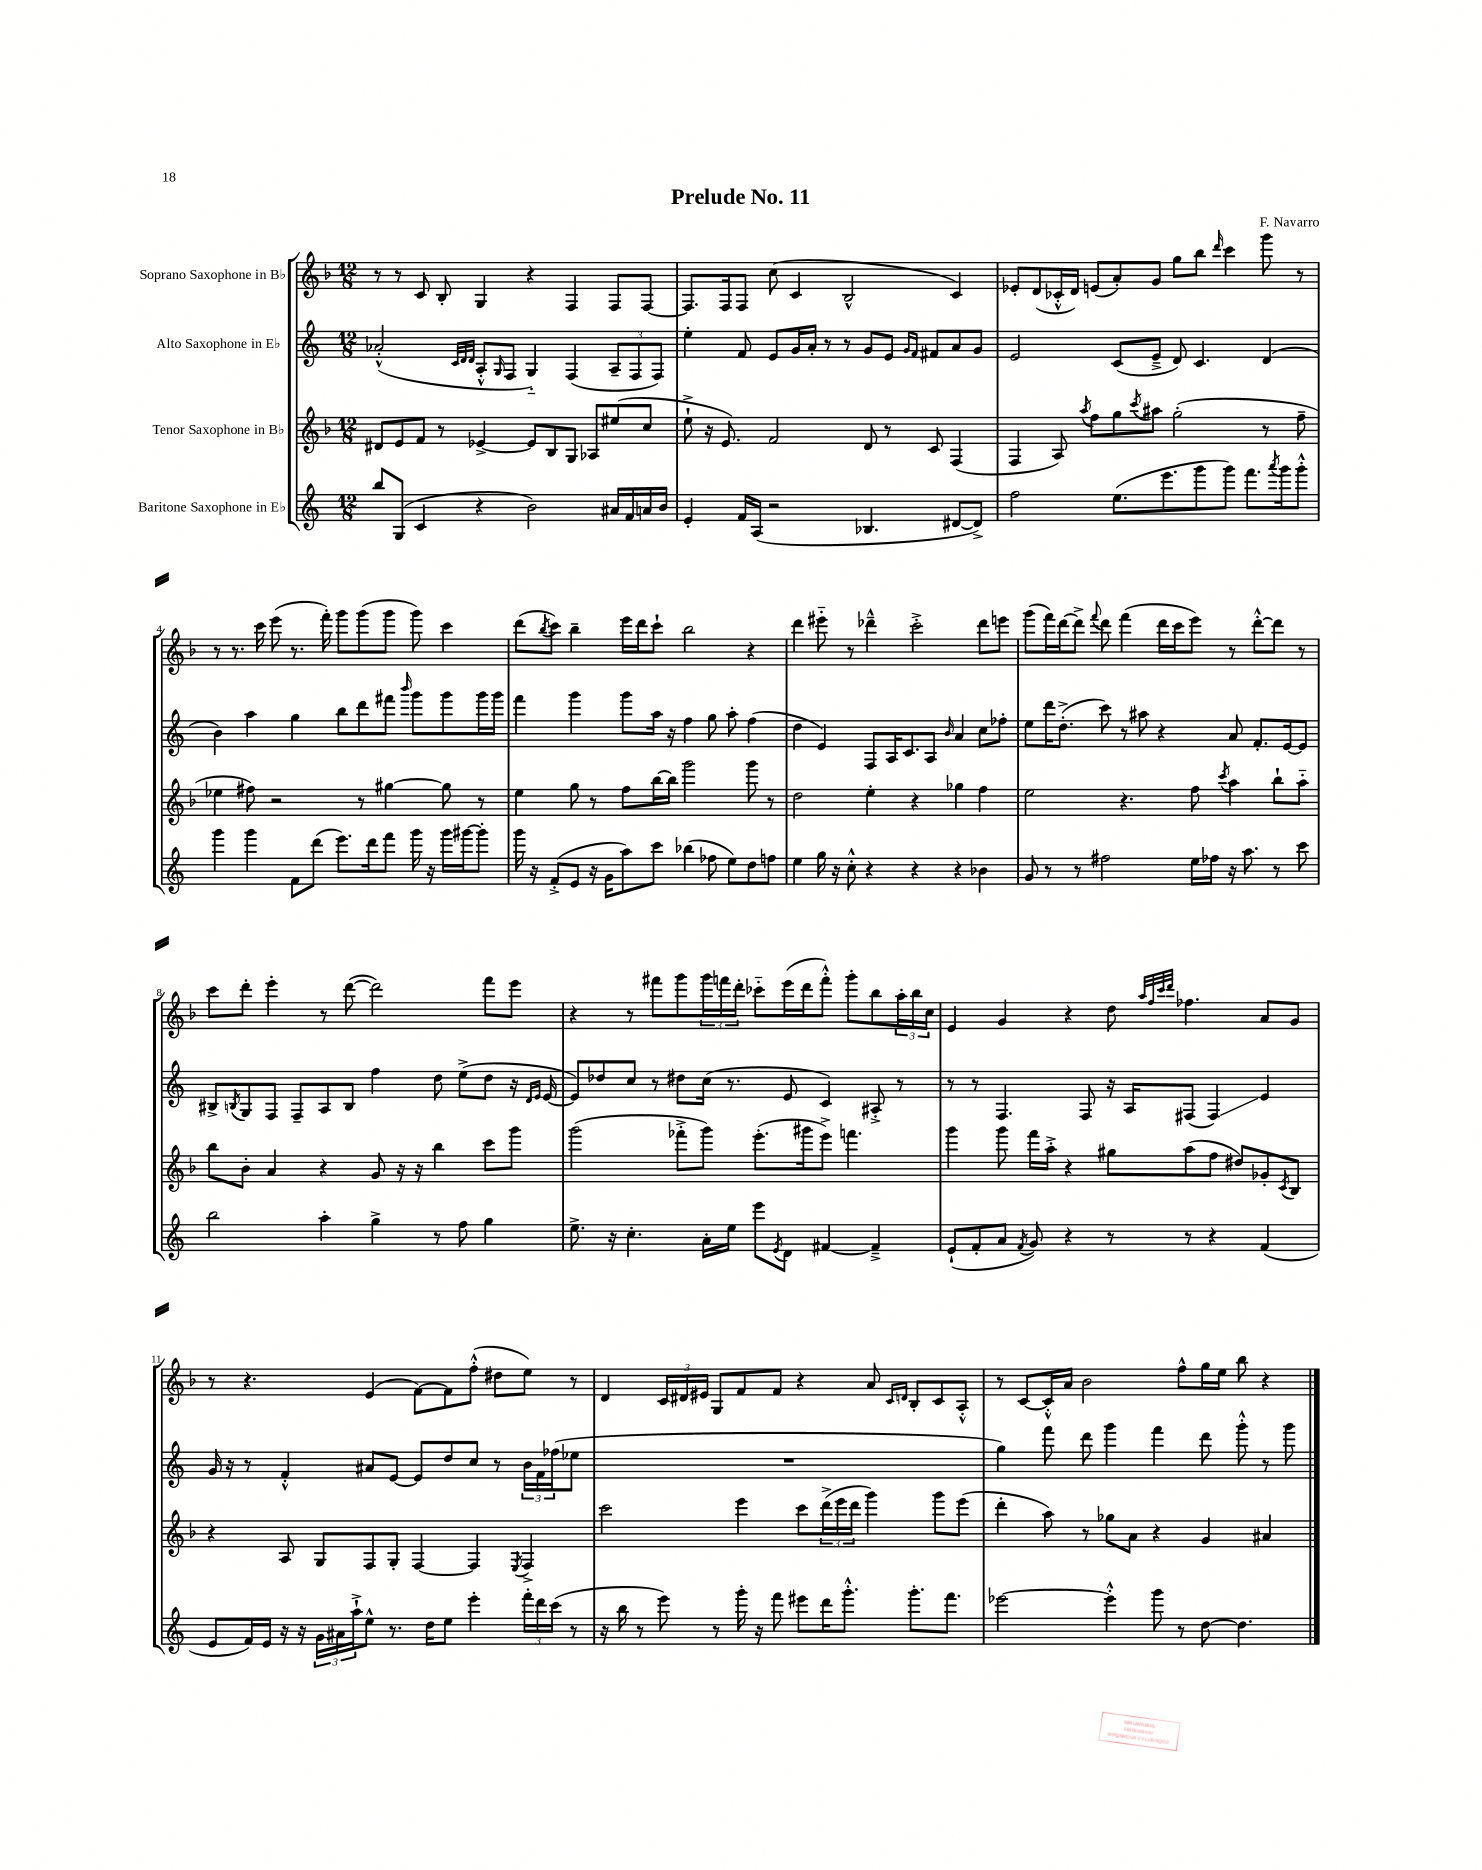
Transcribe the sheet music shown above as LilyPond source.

\header { title = "Prelude No. 11" composer = "F. Navarro" }
<<
\new StaffGroup <<
\new Staff = "s0" \with { instrumentName = "Soprano Saxophone in Bb" } {
    \clef treble \key f \major \numericTimeSignature \time 12/8
    r8 r8 c'8 bes8-. g4 r4 f4 f8 f8~ |
    f8. f16 f8 c''8( c'4 bes2-^ c'4) |
    ees'8-. d'8( ces'16-.-^ d'16) e'8( a'8-.) g'8 g''8 bes''8 \grace { d'''16 } c'''4 g'''8 r8 |
    r8 r8. c'''16 e'''8( r8. f'''16-.) g'''8 g'''8( g'''8 g'''8) c'''4 |
    d'''8( \acciaccatura { bes''8 } c'''8) bes''4-- e'''16 d'''16 c'''8-! bes''2 r4 |
    d'''4 eis'''8-_ r8 des'''4---^ c'''2-.-> des'''8 e'''8 |
    g'''8( f'''16) d'''16~ d'''8-> \appoggiatura { f'''8 } d'''8 f'''4( d'''16 c'''16 e'''8) r8 d'''8~-.-^ d'''8 r8 |
    c'''8 d'''8-. e'''4-. r8 d'''8~( d'''2) f'''8 e'''8 |
    r4 r8 fis'''8 g'''8 \tuplet 3/2 { g'''16 f'''16 d'''16-. } ces'''8-_ e'''16( d'''16 f'''8-.-^) g'''8-. bes''8 \tuplet 3/2 { a''16-. bes''16 c''16 } |
    e'4 g'4 r4 d''8 \grace { a''32 f''32 c'''32 d'''32 } fes''4. a'8 g'8 |
    r8 r4. e'4( f'8~) f'8 f''8-.-^( dis''8 e''8) r8 |
    d'4 \tuplet 3/2 { c'16 dis'16 eis'16 } g8 f'8 f'8 r4 a'8 \grace { c'16 d'16 } bes8-. c'8 a8-.-^ |
    r8 c'8~ c'16-.-^ a'16 bes'2 f''8-^ g''16 e''16 bes''8 r4 \bar "|." |
}
\new Staff = "s1" \with { instrumentName = "Alto Saxophone in Eb" } {
    \clef treble \key c \major \numericTimeSignature \time 12/8
    aes'2-.-^( \grace { c'32 d'32 d'32 } a8-.-^ \grace { g16 } f8 g4-_) f4( \tuplet 3/2 { a8-- f8 f8) } |
    e''4-. f'8 e'8 g'16 a'16-. r8 r8 g'8 e'8 \grace { g'16 f'16 } fis'8 a'8 g'8 |
    e'2 c'8( e'8---> d'8) c'4. d'4( |
    b'4) a''4 g''4 b''8 d'''8 fis'''8 \grace { b'''16 } g'''8 g'''8 g'''16 g'''16 |
    f'''4 g'''4 g'''8 a''16 r16 f''4 g''8 a''8-. f''4( |
    d''4 e'4) f8 a16 c'8. a8 \grace { b'16 } a'4 c''8 fes''8-. |
    e''8 d'''16 d''8.-.->( c'''8) r8 ais''8 r4 a'8 f'8.-. e'16~ e'8 |
    bis8-> \acciaccatura { b8 } g8 f8 f8-- a8 b8 f''4 d''8 e''8->( d''8 r16 \grace { d'16 e'16 } e'16~ |
    e'8) des''8 c''8 r8 dis''8 c''16( r8. e'8 c'4) ais8-.-> r8 |
    r8 r8 f4. f8 r16 a16 fis8( fis4\glissando) e'4 |
    g'16 r16 r8 f'4-.-^ ais'8 e'8~ e'8 d''8 c''8 r8 \tuplet 3/2 { b'16 f'16 fes''16( } ees''8 |
    R1. |
    g''4) f'''8 d'''8 g'''4 f'''4 d'''8 g'''8-.-^ r8 g'''8 \bar "|." |
}
\new Staff = "s2" \with { instrumentName = "Tenor Saxophone in Bb" } {
    \clef treble \key f \major \numericTimeSignature \time 12/8
    dis'8 e'8 f'8 r8 ees'4~-> ees'8 bes8 g8 aes8 eis''8( c''8 |
    e''8-!-> r16 e'8.) f'2 d'8 r8 c'8 f4( |
    f4 a8) \acciaccatura { a''8 } f''8 g''8 \acciaccatura { c'''8 } ais''8 g''2-.( r8 f''8-- |
    ees''4 fis''8) r2 r8 gis''4~ gis''8 r8 |
    e''4 g''8 r8 f''8 bes''16~ bes''16 g'''2 g'''8 r8 |
    d''2 e''4-. r4 ges''4 f''4 |
    e''2 r4. f''8 \acciaccatura { c'''8 } a''4 bes''8-! a''8-_ |
    bes''8 bes'8-. a'4 r4 g'8 r16 r16 bes''4 c'''8 g'''8 |
    g'''2( fes'''8-.-> g'''8) e'''8.-.( gis'''16 e'''8->) f'''4. |
    g'''4 g'''8 f'''16 a''16-.-> r4 gis''8 a''8( f''8 dis''8) ges'8-. \acciaccatura { c'8 } bes8 |
    r4 a8 g8 f8 g8-. f4~ f4 \acciaccatura { e8 } f4-> |
    c'''2 e'''4 c'''8 \tuplet 3/2 { d'''16->( e'''16 d'''16 } g'''4) g'''8 e'''8( |
    d'''4-. a''8) r8 ges''8 a'8 r4 g'4 ais'4 \bar "|." |
}
\new Staff = "s3" \with { instrumentName = "Baritone Saxophone in Eb" } {
    \clef treble \key c \major \numericTimeSignature \time 12/8
    b''8 g8( c'4 r4 b'2) ais'16 f'16 a'16 b'16 |
    e'4-. f'16 a16( r2 bes4. dis'8~ dis'8->) |
    f''2 e''8.( e'''8. g'''8 g'''8) f'''8. \acciaccatura { a'''8 } g'''16 g'''8-.-^ |
    g'''4 g'''4 f'8 d'''8( e'''8.) d'''16 f'''8 g'''16 r16 g'''16 gis'''16~ gis'''8-. |
    g'''16 r16 f'8-.->( e'8 r16 g'16 a''8) c'''8 bes''4( fes''8 e''8) d''8 f''8 |
    e''4 g''16 r16 c''8-.-^ r4 r4 r4 bes'4 |
    g'8 r8 r8 fis''2 e''16 fes''16 r16 a''8. r8 c'''8 |
    b''2 a''4-. g''4-> r8 f''8 g''4 |
    e''8.-> r16 c''4.-. a'16-. e''16 e'''8 \acciaccatura { e'8 } d'8 fis'4~ fis'4---> |
    e'8-!( f'8-. a'8 \acciaccatura { f'8 } g'8) r4 r8 r8 r4 f'4( |
    e'8 f'16) e'16 r16 r16 \tuplet 3/2 { g'16 ais'16 a''16-!-> } e''8-^ r8. d''16 e''8 e'''4-. \tuplet 3/2 { f'''16-. d'''16 c'''16( } r8 |
    r16 b''16 r8 e'''8) r8 g'''16-. r16 f'''8 eis'''8 d'''16 g'''8.-.-^ g'''8.-. f'''8. |
    ees'''2~ ees'''4-.-^ g'''8 r8 d''8~ d''4. \bar "|." |
}
>>
>>
